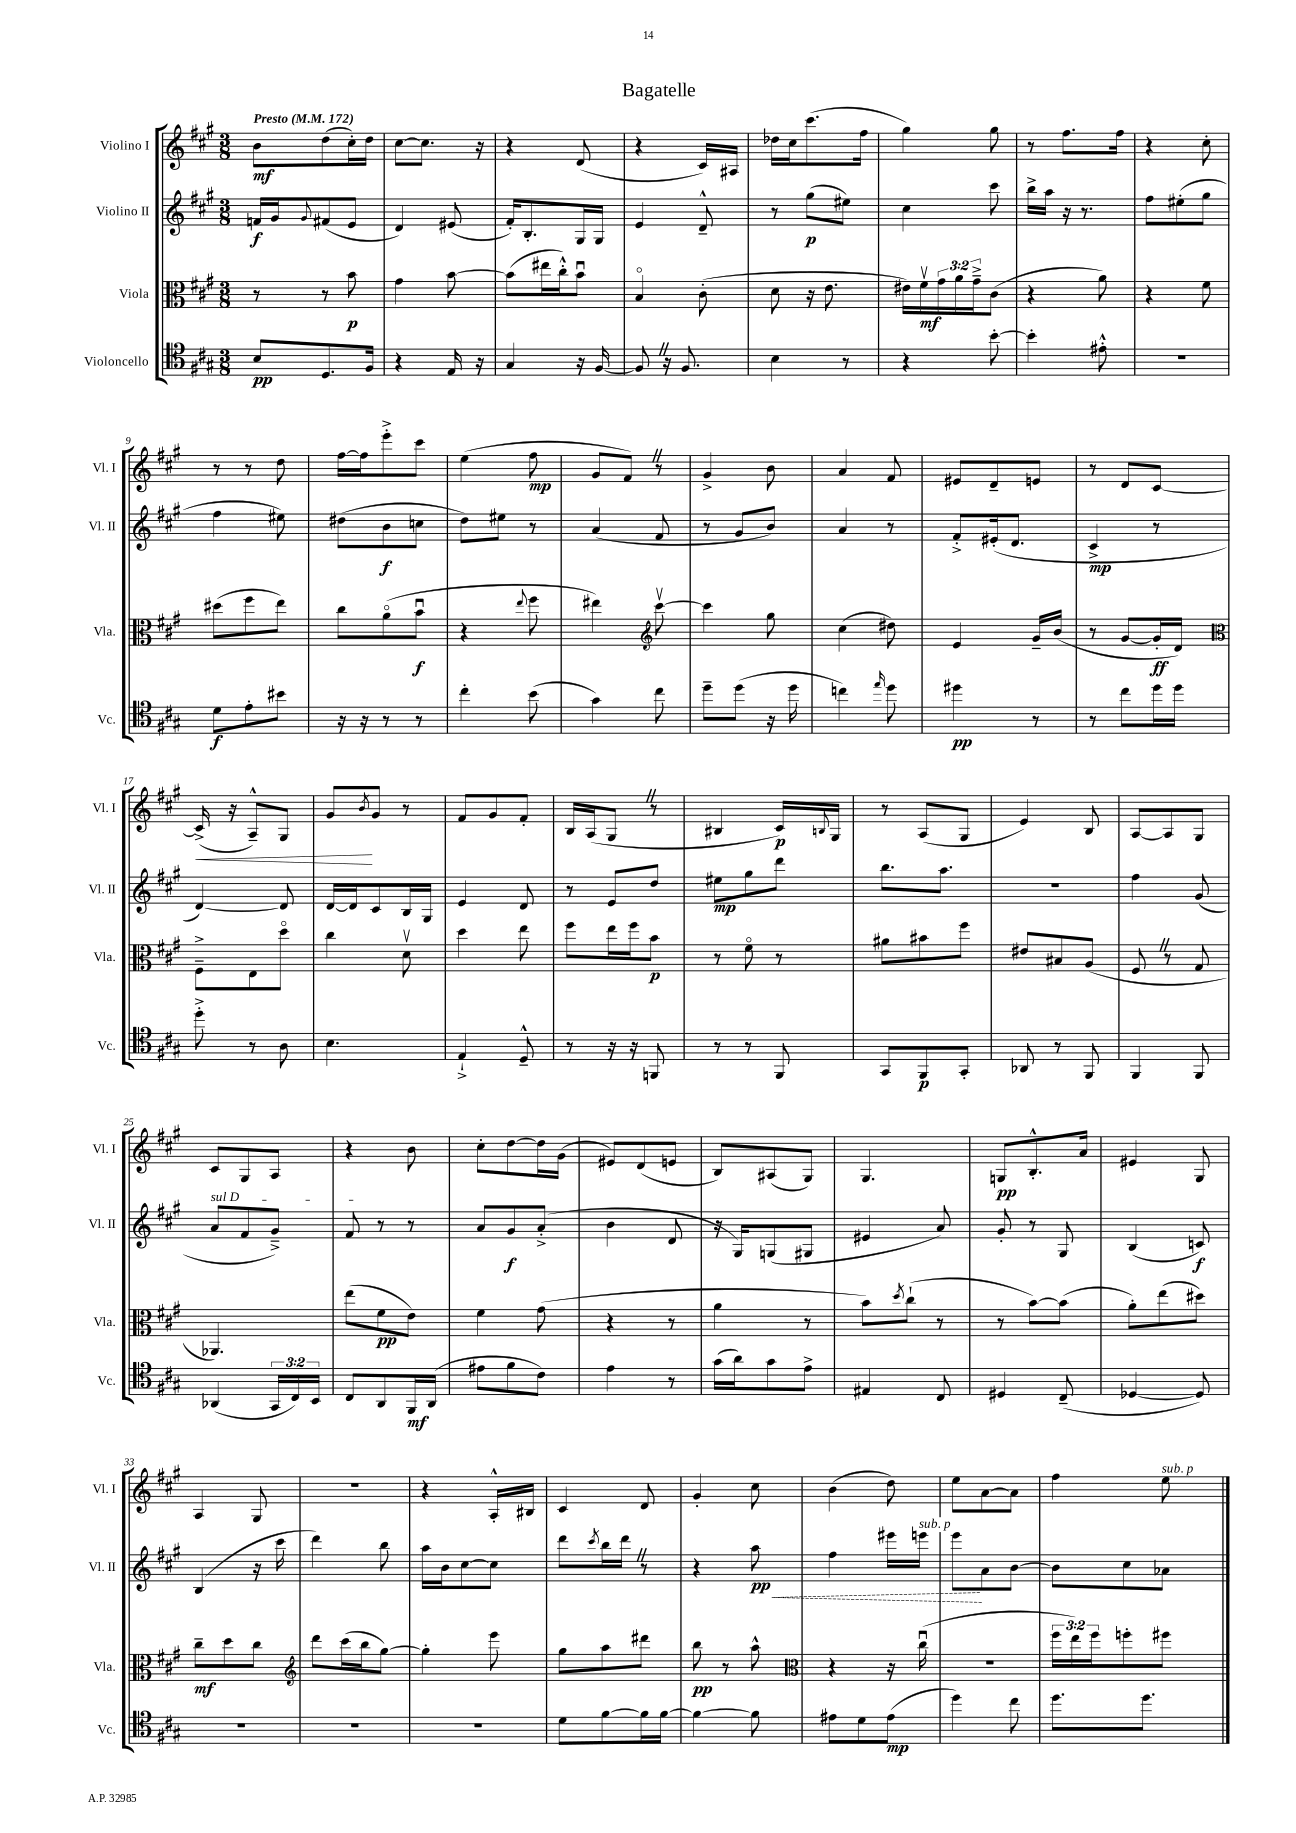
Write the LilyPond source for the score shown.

\header { title = "Bagatelle" }
<<
\new StaffGroup <<
\new Staff = "s0" \with { instrumentName = "Violino I" shortInstrumentName = "Vl. I" } {
    \clef treble \key a \major \numericTimeSignature \time 3/8 \tempo "Presto" 4 = 172
    b'8\mf d''8( cis''16-.) d''16 |
    cis''8~ cis''8. r16 |
    r4 d'8( |
    r4 cis'16) ais16 |
    des''16 cis''16 cis'''8.( fis''16 |
    gis''4) gis''8 |
    r8 fis''8. fis''16 |
    r4 cis''8-. |
    r8 r8 d''8 |
    fis''16~ fis''16 e'''8-.-> cis'''8 |
    e''4( fis''8\mp |
    gis'8 fis'8) \once \override BreathingSign.text = \markup { \musicglyph "scripts.caesura.straight" } \breathe r8 |
    gis'4-> b'8 |
    a'4 fis'8 |
    eis'8 d'8-- e'8 |
    r8 d'8 cis'8~ |
    cis'16->\<( r16 a8---^) gis8 |
    gis'8\! \acciaccatura { b'8 } gis'8 r8 |
    fis'8 gis'8 fis'8-. |
    b16 a16( gis8 \once \override BreathingSign.text = \markup { \musicglyph "scripts.caesura.straight" } \breathe r8 |
    bis4 cis'16\p) \appoggiatura { b8 } gis16 |
    r8 a8( gis8 |
    e'4) b8 |
    a8~ a8 gis8 |
    cis'8 gis8 a8 |
    r4 b'8 |
    cis''8-. d''8~ d''16 gis'16( |
    eis'8) d'8( e'8 |
    b8) ais8( gis8) |
    gis4. |
    g8\pp b8.-.-^ a'16 |
    eis'4 gis8 |
    a4 gis8 |
    r4. |
    r4 a16-.-^ bis16 |
    cis'4 d'8 |
    gis'4-. cis''8 |
    b'4( d''8) |
    e''8 a'8~ a'8 |
    fis''4 e''8^\markup { \italic "sub. p" } \bar "|." |
}
\new Staff = "s1" \with { instrumentName = "Violino II" shortInstrumentName = "Vl. II" } {
    \clef treble \key a \major \numericTimeSignature \time 3/8
    f'16\f gis'16 \appoggiatura { gis'8 } fis'8( e'8 |
    d'4) eis'8( |
    fis'16-.) b8.-. gis16 gis16 |
    e'4 d'8---^ |
    r8 gis''8\p( eis''8) |
    cis''4 cis'''8 |
    b''16-> a''16 r16 r8. |
    fis''8 eis''8-.( gis''8 |
    fis''4 eis''8) |
    dis''8( b'8\f c''8 |
    d''8) eis''8 r8 |
    a'4( fis'8 |
    r8 gis'8 b'8) |
    a'4 r8 |
    fis'8-.-> eis'16-.( d'8. |
    cis'4->\mp r8 |
    d'4~) d'8 |
    d'16~ d'16 cis'8 b16 gis16 |
    e'4 d'8 |
    r8 e'8 d''8 |
    eis''8\mp gis''8 d'''8 |
    b''8. a''8. |
    R4. |
    fis''4 gis'8( |
    \once \override TextSpanner.bound-details.left.text = \markup { \italic "sul D" } a'8\startTextSpan fis'8 gis'8--->) |
    fis'8\stopTextSpan r8 r8 |
    a'8 gis'8\f a'8-.->( |
    b'4 d'8 |
    r16 gis16) g8( gis8 |
    eis'4 a'8) |
    gis'8-. r8 gis8 |
    b4( c'8\f) |
    b4( r16 cis'''16 |
    d'''4) b''8 |
    a''16 b'16 cis''8~ cis''8 |
    d'''8 \acciaccatura { cis'''8 } b''16 d'''16 \once \override BreathingSign.text = \markup { \musicglyph "scripts.caesura.straight" } \breathe r8 |
    r4 \once \override Hairpin.style = #'dashed-line a''8\pp\< |
    fis''4 eis'''16 e'''16^\markup { \italic "sub. p" } |
    e'''8\! a'8 b'8~ |
    b'8 cis''8 aes'8 \bar "|." |
}
\new Staff = "s2" \with { instrumentName = "Viola" shortInstrumentName = "Vla." } {
    \clef alto \key a \major \numericTimeSignature \time 3/8 \override Staff.TupletNumber.text = #tuplet-number::calc-fraction-text
    r8 r8 b'8\p |
    gis'4 b'8~ |
    b'8( eis''16 cis''16-.-^) b'8\downbow |
    b4\flageolet cis'8-.( |
    d'8 r16 e'8. |
    eis'16) fis'16\upbow\mf \tuplet 3/2 { gis'16 a'16 gis'16---> } cis'8( |
    r4 a'8) |
    r4 fis'8 |
    dis''8( fis''8 e''8) |
    cis''8 a'8\flageolet( b'8\downbow\f |
    r4 \appoggiatura { e''8 } fis''8 |
    eis''4) \clef treble cis'''8~\upbow |
    cis'''4 gis''8 |
    cis''4( dis''8) |
    e'4 gis'16-- b'16( |
    r8 gis'8~ gis'16-.\ff d'16) |
    \clef alto fis8---> e8 d''8\flageolet |
    cis''4 d'8\upbow |
    d''4 e''8 |
    fis''8 e''16 fis''16 b'8\p |
    r8 fis'8\flageolet r8 |
    ais'8 bis'8 fis''8 |
    eis'8 bis8 a8( |
    fis8 \once \override BreathingSign.text = \markup { \musicglyph "scripts.caesura.straight" } \breathe r8 gis8 |
    aes,4.) |
    e''8( fis'8\pp e'8) |
    fis'4 gis'8( |
    r4 r8 |
    a'4 r8 |
    b'8) \acciaccatura { d''8 } cis''8-!( r8 |
    r8 b'8~) b'8( |
    a'8-.) e''8( dis''8) |
    cis''8--\mf d''8 cis''8 |
    \clef treble d'''8 cis'''16( b''16 gis''8~) |
    gis''4-. e'''8 |
    gis''8 a''8 dis'''8 |
    b''8\pp r8 a''8-^ |
    \clef alto r4 r16 cis''16\downbow( |
    R4. |
    \tuplet 3/2 { fis''16 e''16) fis''16 } f''8-. fis''8 \bar "|." |
}
\new Staff = "s3" \with { instrumentName = "Violoncello" shortInstrumentName = "Vc." } {
    \clef tenor \key a \major \numericTimeSignature \time 3/8 \override Staff.TupletNumber.text = #tuplet-number::calc-fraction-text
    b8\pp d8. fis16 |
    r4 e16 r16 |
    gis4 r16 fis16~ |
    fis8 \once \override BreathingSign.text = \markup { \musicglyph "scripts.caesura.straight" } \breathe r16 fis8. |
    b4 r8 |
    r4 b'8~-. |
    b'4-. eis'8-.-^ |
    R4. |
    d'8\f e'8-. bis'8 |
    r16 r16 r8 r8 |
    cis''4-. b'8( |
    gis'4) cis''8 |
    d''8-- d''8( r16 d''16 |
    c''4) \grace { e''16 } d''8 |
    dis''4\pp r8 |
    r8 cis''8 d''16 d''16 |
    d''8-.-> r8 a8 |
    b4. |
    e4-!-> d8---^ |
    r8 r16 r16 f,8 |
    r8 r8 fis,8 |
    gis,8 fis,8\p gis,8-. |
    aes,8 r8 fis,8 |
    fis,4 fis,8 |
    aes,4( \tuplet 3/2 { gis,16 cis16) b,16 } |
    cis8 a,8 fis,16\mf a,16( |
    eis'8 fis'8 cis'8) |
    e'4 r8 |
    gis'16( a'16) gis'8 e'8-> |
    eis4 cis8 |
    dis4 cis8--( |
    des4~ des8) |
    R4. |
    R4. |
    R4. |
    d'8 fis'8~ fis'16 fis'16~ |
    fis'4~ fis'8 |
    eis'8 d'8 eis'8\mp( |
    d''4) cis''8 |
    d''8. d''8. \bar "|." |
}
>>
>>
